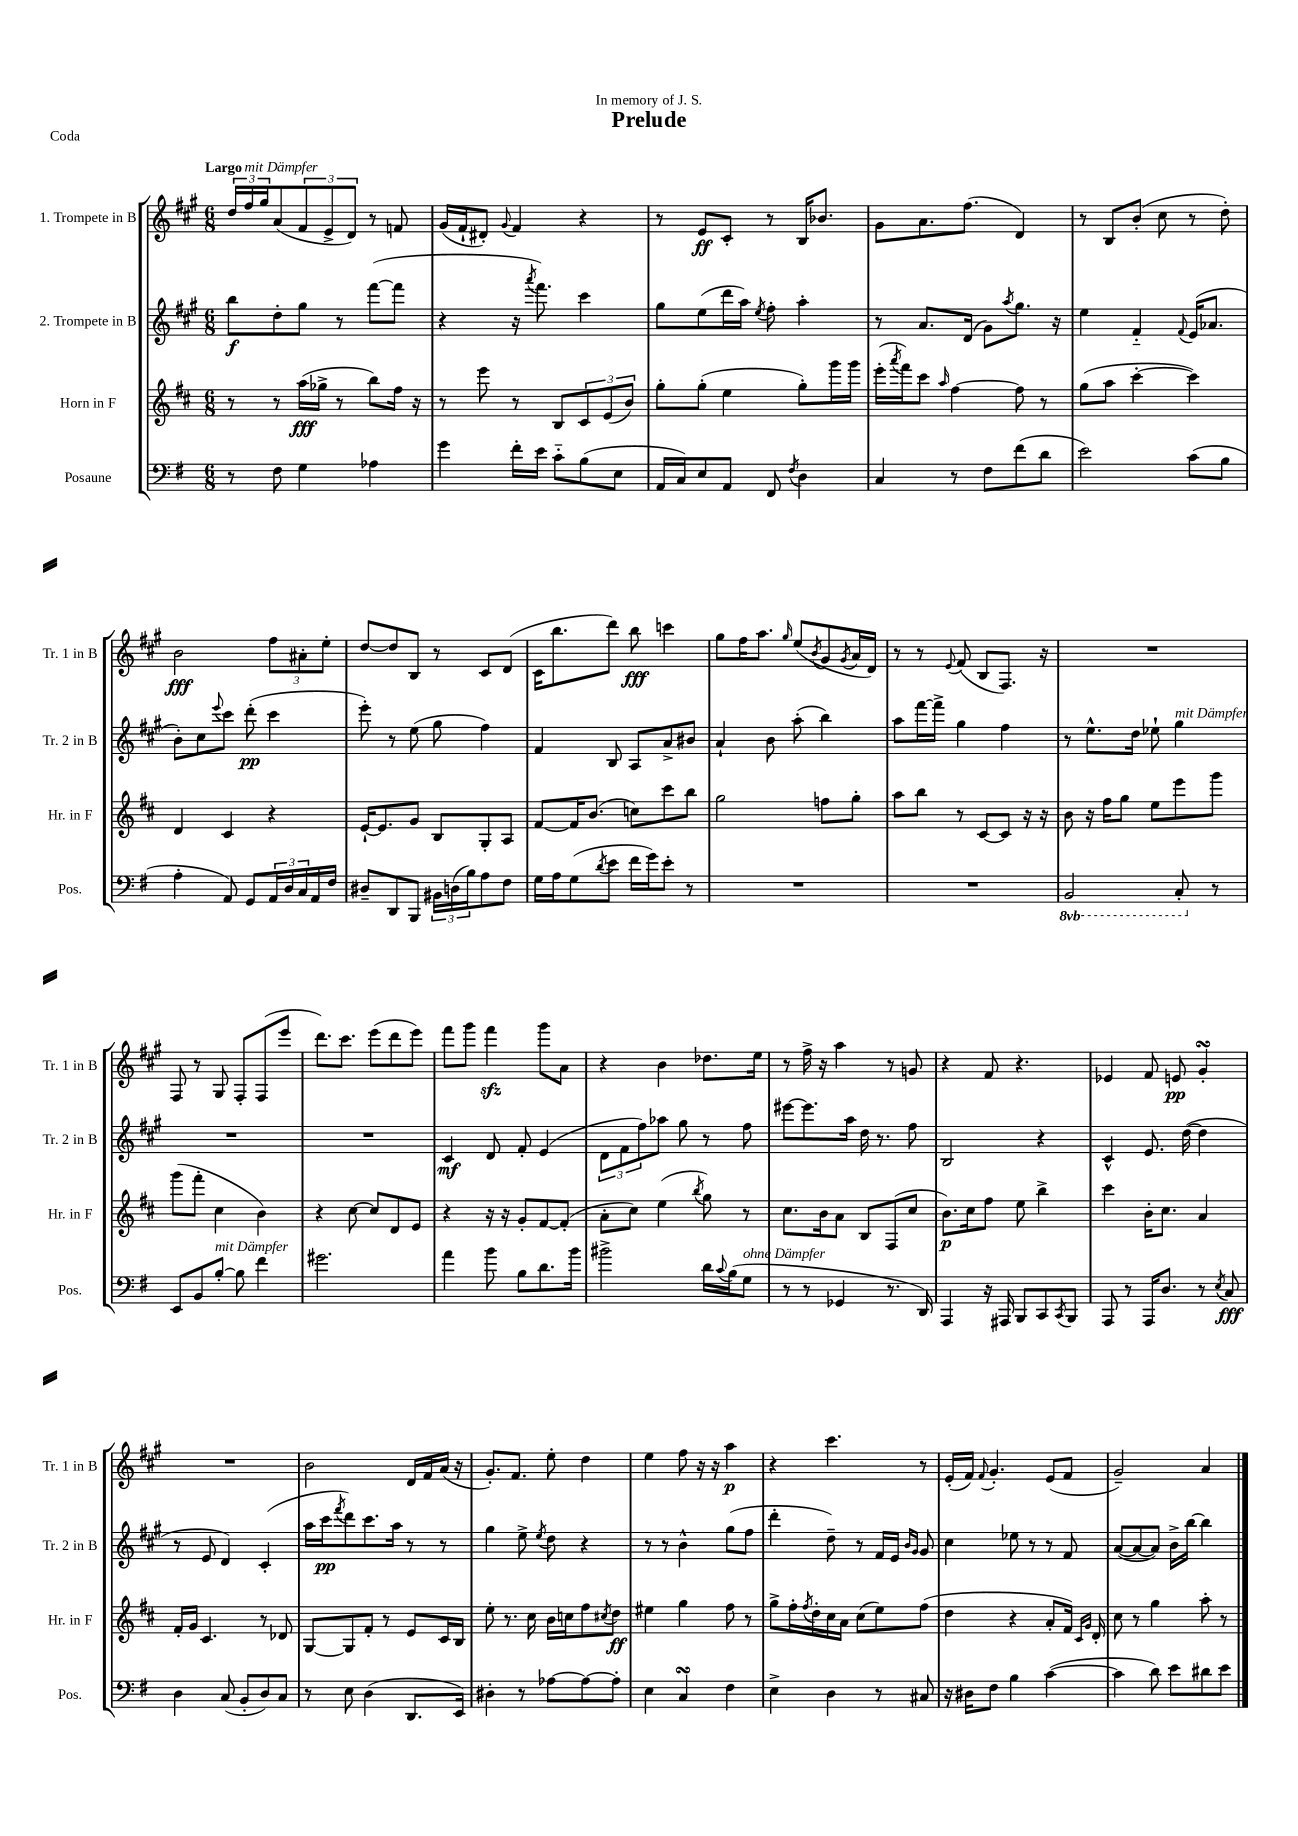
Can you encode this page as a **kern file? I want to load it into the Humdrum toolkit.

**kern	**kern	**kern	**kern
*staff4	*staff3	*staff2	*staff1
*clefF4	*clefG2	*clefG2	*clefG2
*k[f#]	*k[f#c#]	*k[f#c#g#]	*k[f#c#g#]
*M6/8	*M6/8	*M6/8	*M6/8
8r	8r	8bb	24dd
.	.	.	24ff#
.	.	.	24gg#
8F#	8r	8dd'	(8a
4G	(16aa	8gg#	12f#
.	16gg-^	.	.
.	.	.	12e^
.	8r	8r	.
.	.	.	12d)
4A-	8bb)	([8fff#	8r
.	16ff#	8fff#]	8f
.	16r	.	.
=	=	=	=
4g	8r	4r	(16g#
.	.	.	16f#`
.	8eee	.	8d#')
.	.	.	8qqg#
16f#'	8r	16r	4f#
.	.	8qaaa	.
16e	.	8.fff#)	.
8c'~	8B	.	.
(8B	12c#	4ccc#	4r
.	(12e	.	.
8E	.	.	.
.	12b)	.	.
=	=	=	=
16AA	8gg'	8gg#	8r
16C)	.	.	.
8E	(8gg'	(8ee	8e
8AA	4ee	16ddd	8c#'
.	.	16aa)	.
.	.	8qee	.
8FF#	.	8ff#'	8r
8qF#	.	.	.
4D	8gg')	4aa'	16B
.	.	.	8.b-
.	16ggg	.	.
.	16ggg	.	.
=	=	=	=
4C	(16eee'	8r	8g#
.	8qaaa	.	.
.	16fff#)	.	.
.	8ccc#	8.a	8.a
.	16qqaa	.	.
8r	[4ff#	.	.
.	.	(16d	(8.ff#
8F#	.	8g#)	.
.	.	8qaa	.
(8f#	8ff#]	8.gg#	4d)
8d	8r	.	.
.	.	16r	.
=	=	=	=
2e)	(8gg	4ee	8r
.	8aa	.	8B
.	[4ccc#'	4f#'~	(8b'
.	.	.	8cc#
.	.	8qqf#	.
(8c	4ccc#])	(16e	8r
.	.	8.a-	.
8B	.	.	8dd')
=	=	=	=
4A'	4d	8b')	2b
.	.	8cc#	.
.	.	8qqeee	.
8AA)	4c#	8ccc#	.
8GG	.	(8ddd'	.
24AA	4r	4ccc#	12ff#
24D	.	.	.
24C	.	.	12a#'
16AA	.	.	.
.	.	.	12ee'
16F#	.	.	.
=	=	=	=
8D#~	[16e`	8eee')	[8dd
.	8.e]	.	.
8DD	.	8r	8dd]
8BBB	8g	(8ee	8B
24BB#	8B	8gg#	8r
(24D	.	.	.
24B)	.	.	.
8A	8G'	4ff#)	8c#
8F#	8A	.	(8d
=	=	=	=
16G	[8f#	4f#	16c#
16A	.	.	8.bb
(8G	16f#]	.	.
.	(8.b	.	.
8qd	.	.	.
8e	.	8B	8ddd)
16f#	8cc)	8A	8bb
16g)	.	.	.
8e'	8ccc#	8a^	4ccc
8r	8bb	8b#	.
=	=	=	=
2.r	2gg	4a`	8gg#
.	.	.	16ff#
.	.	.	8.aa
.	.	8b	.
.	.	.	16qqgg#
.	.	(8aa'	(8ee
.	.	.	8qb
.	8ff	4bb)	8g#
.	.	.	8qg#
.	8gg'	.	16a
.	.	.	16d)
=	=	=	=
2.r	8aa	8aa	8r
.	8bb	[16fff#	8r
.	.	16fff#^]	.
.	.	.	8qqe
.	8r	4gg#	(8f#
.	[8c#	.	8B
.	8c#]	4ff#	8.F#)
.	16r	.	.
.	16r	.	16r
=	=	=	=
2BBB	8b	8r	2.r
.	16r	8.ee^^	.
.	16ff#	.	.
.	8gg	.	.
.	.	16dd	.
.	8ee	8ee-`	.
8CC'	8eee	4gg#	.
8r	8ggg	.	.
=	=	=	=
8EE	(8ggg	2.r	8F#
8BB	8fff#'	.	8r
[8B'	4cc#	.	8G#
8B]	.	.	8F#'
4f#	4b)	.	(8F#
.	.	.	8eee
=	=	=	=
2.g#	4r	2.r	8.ddd)
.	.	.	8.ccc#
.	[8cc#	.	.
.	8cc#]	.	(8eee
.	8d	.	8ddd
.	8e	.	8eee)
=	=	=	=
4a	4r	4c#	8fff#
.	.	.	8ggg#
8b	16r	8d	4fff#
.	16r	.	.
8B	8g'	8f#'	.
8.d	[8f#	(4e	8ggg#
.	(8f#']	.	8a
16b	.	.	.
=	=	=	=
2b#^	8a'	12d	4r
.	.	12f#	.
.	8cc#)	.	.
.	.	12ff#)	.
.	(4ee	8aa-	4b
.	.	8gg#	.
.	8qbb	.	.
16d	8gg)	8r	8.dd-
8qqc	.	.	.
(16B	.	.	.
8G	8r	8ff#	.
.	.	.	16ee
=	=	=	=
8r	8.cc#	[8eee#	8r
8r	.	8.eee#]	16ff#^
.	16b	.	16r
4GG-	8a	.	4aa
.	.	16aa	.
.	8B	16dd	.
.	.	8.r	.
8.r	(8F#	.	8r
.	8cc#	8ff#	8g
16DD)	.	.	.
=	=	=	=
4AAA	8.b)	2B	4r
.	16cc#	.	.
16r	8ff#	.	8f#
16AAA#	.	.	.
8BBB	8ee	.	4.r
8CC	4bb^	4r	.
8qCC	.	.	.
8BBB	.	.	.
=	=	=	=
8AAA	4ccc#	4c#^^	4e-
8r	.	.	.
16AAA	16b'	8.e	8f#
8.D	8.cc#	.	.
.	.	.	8e
.	.	([16dd	.
8r	4a	4dd]	4g#'
8qE	.	.	.
8C	.	.	.
=	=	=	=
4D	16f#'	8r	2.r
.	16g	.	.
.	4.c#	8e	.
(8C	.	4d)	.
8BB'	.	.	.
8D)	8r	(4c#'	.
8C	8d-	.	.
=	=	=	=
8r	[8G	16aa	2b
.	.	16ccc#	.
.	.	8qfff#	.
8E	8G]	8ddd)	.
(4D	8f#'	8.ccc#	.
.	8r	.	.
.	.	16aa	.
8.DD	8e	8r	16d
.	.	.	16f#
.	16c#	8r	(16a
16EE)	16B	.	16r
=	=	=	=
4D#'	8ee'	4gg#	8.g#')
.	8.r	.	.
.	.	.	8.f#
8r	.	8ee^	.
.	16cc#	.	.
.	.	8qee	.
[8A-	16b	8dd	8ee'
.	16cc	.	.
8A-_	8ff#	4r	4dd
.	8qcc#	.	.
8A-']	8dd	.	.
=	=	=	=
4E	4ee#	8r	4ee
.	.	8r	.
4C	4gg	4b^^	8ff#
.	.	.	16r
.	.	.	16r
4F#	8ff#	(8gg#	4aa
.	8r	8ff#	.
=	=	=	=
4E^	8gg^	4ddd'	4r
.	16ff#'	.	.
.	8qff#	.	.
.	16dd'	.	.
4D	16cc#	8dd~)	4.ccc#
.	16a	.	.
.	(8cc#	8r	.
8r	8ee)	16f#	.
.	.	16e	.
.	.	16qqb	.
.	.	16qqg#	.
8C#	(8ff#	8g#	8r
=	=	=	=
16r	4dd	4cc#	(16e'
16D#	.	.	16f#)
.	.	.	8qqf#
8F#	.	.	4.g#'
4B	4r	8ee-	.
.	.	8r	.
([4c	8a'	8r	(8e
.	16f#)	8f#	8f#
.	16qqc#	.	.
.	16qqg	.	.
.	16d'	.	.
=	=	=	=
4c]	8cc#	([8a	2g#~)
.	8r	8a_	.
8d)	4gg	8a])	.
8e	.	16b^	.
.	.	[16bb	.
8d#	8aa'	4bb]	4a
8e	8r	.	.
==	==	==	==
*-	*-	*-	*-
